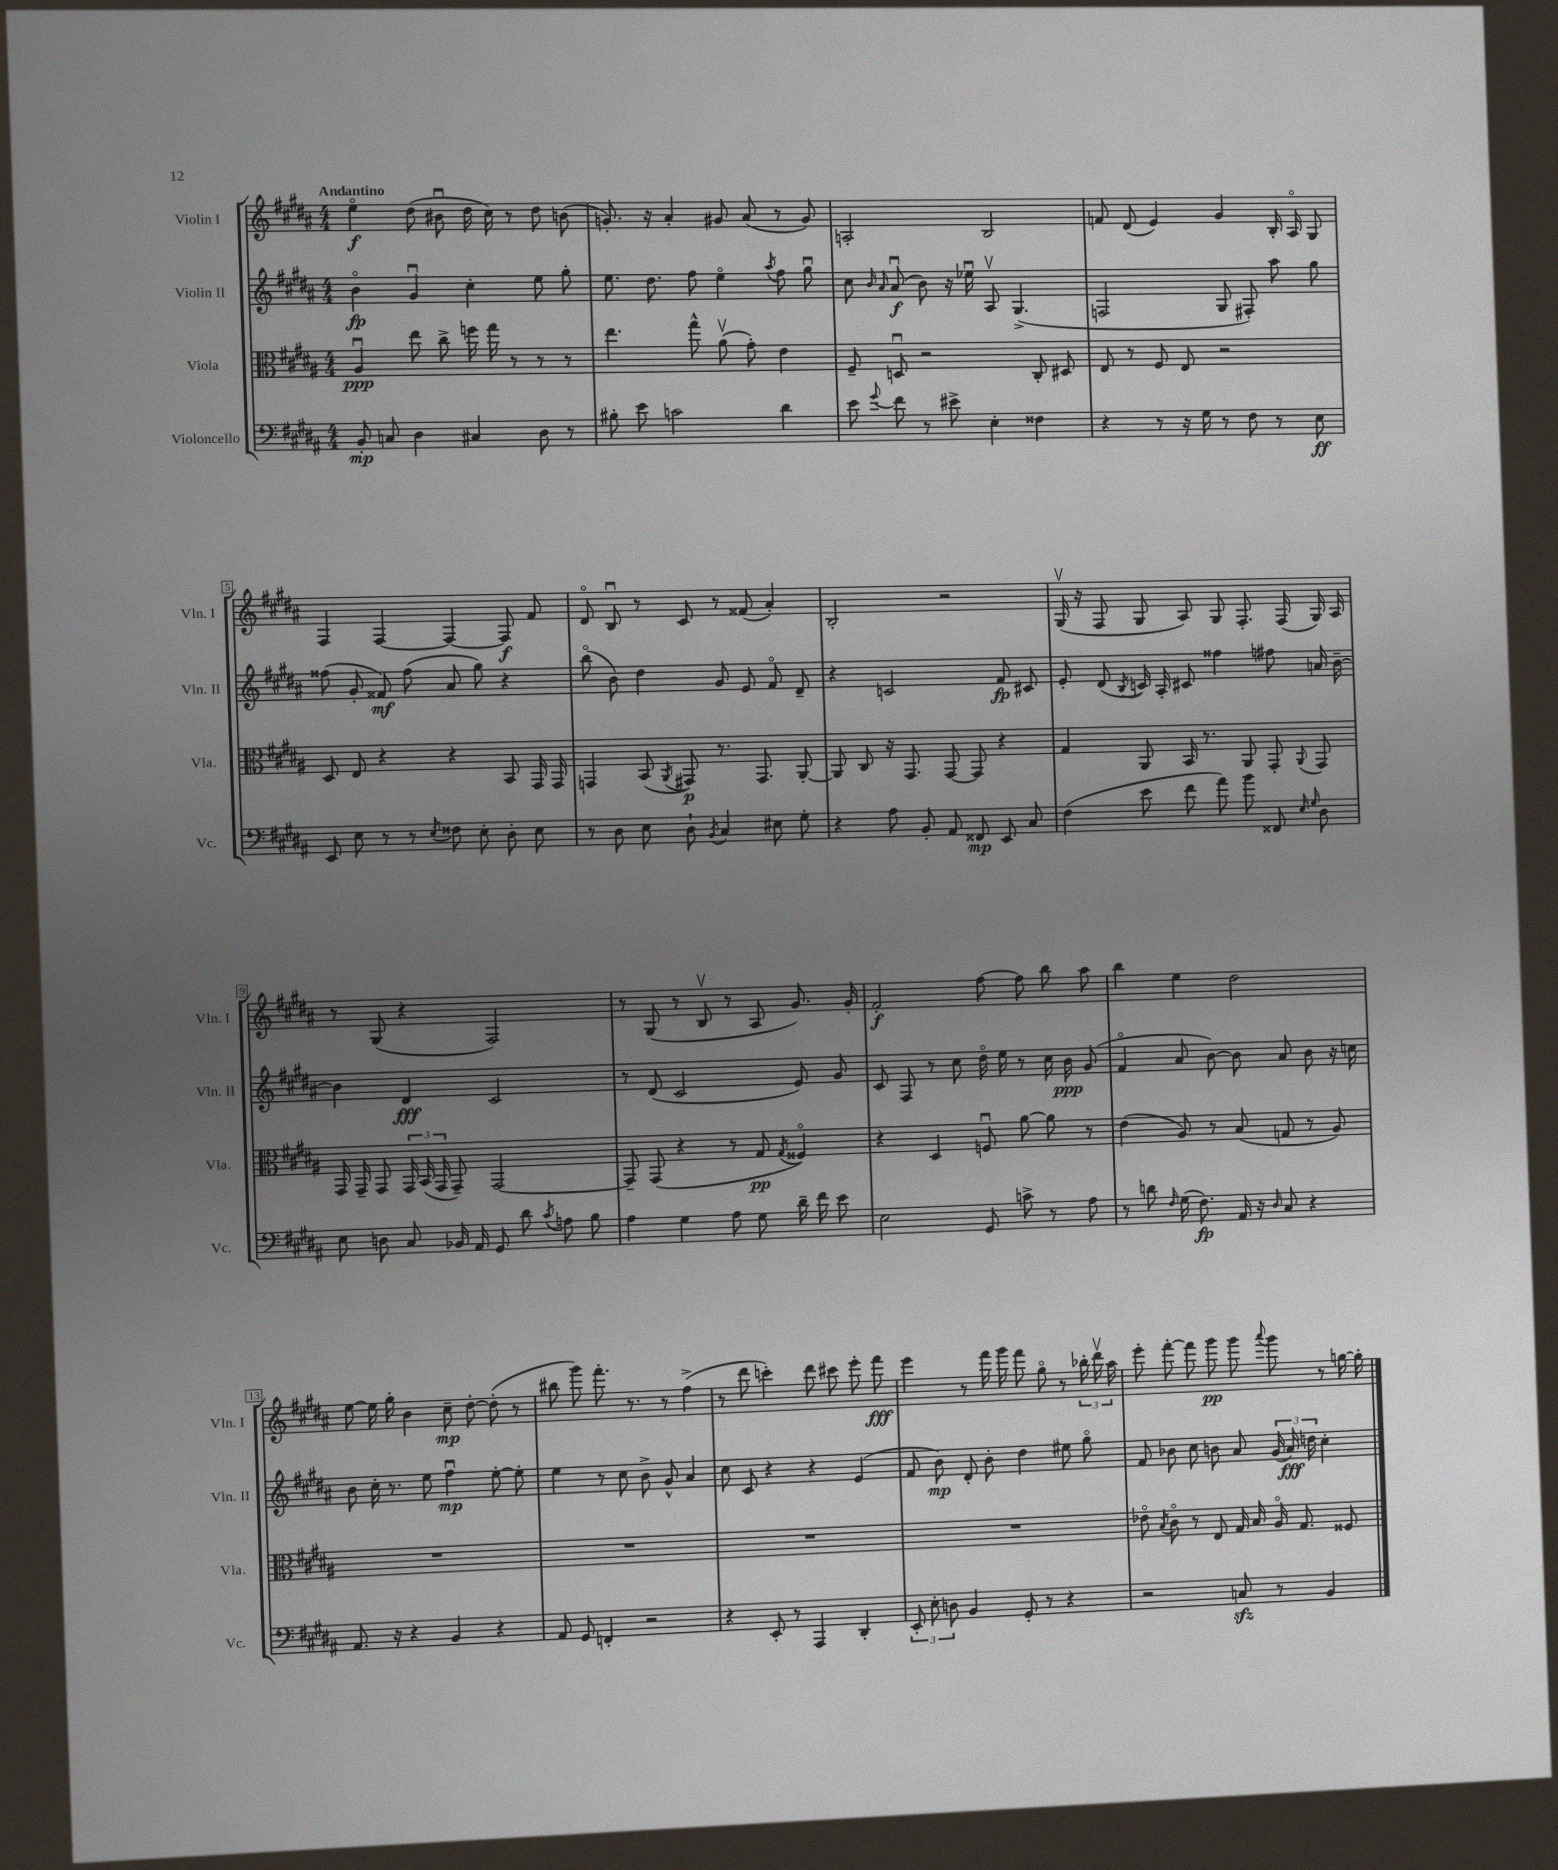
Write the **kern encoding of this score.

**kern	**dynam	**kern	**dynam	**kern	**dynam	**kern	**dynam
*part4	*part4	*part3	*part3	*part2	*part2	*part1	*part1
*staff4	*staff4	*staff3	*staff3	*staff2	*staff2	*staff1	*staff1
*I"Violoncello	*	*I"Viola	*	*I"Violin II	*	*I"Violin I	*
*I'Vc.	*	*I'Vla.	*	*I'Vln. II	*	*I'Vln. I	*
*clefF4	*	*clefC3	*	*clefG2	*	*clefG2	*
*k[f#c#g#d#a#]	*	*k[f#c#g#d#a#]	*	*k[f#c#g#d#a#]	*	*k[f#c#g#d#a#]	*
*M4/4	*	*M4/4	*	*M4/4	*	*M4/4	*
=1	=1	=1	=1	=1	=1	=1	=1
!	!	!	!	!	!	!LO:TX:a:B:t=Andantino	!
8BB'/	mp	4A#u/	ppp	4b\	fp	4ee\	f
8Cn/	.	.	.	.	.	.	.
4D#\	.	8ee\	.	4g#u/	.	(8dd#\	.
.	.	8cc#^\	.	.	.	8b#Xu\	.
4C#X/	.	16ffn\	.	4cc#'\	.	16dd#\	.
.	.	16gg#\	.	.	.	16cc#\)	.
.	.	8r	.	.	.	8r	.
8D#\	.	8r	.	8ee\	.	8dd#\	.
8r	.	8r	.	8gg#'\	.	(8bn\	.
=2	=2	=2	=2	=2	=2	=2	=2
8B#X'\	.	4.ee\	.	8.ee\	.	8.gn'/)	.
8e\	.	.	.	.	.	.	.
.	.	.	.	8.dd#\	.	16r	.
2cn\	.	.	.	.	.	4a#'/	.
.	.	8gg#^^\	.	8ff#\	.	.	.
.	.	(8a#v\	.	4ee\	.	8g#X/	.
.	.	8g#'\)	.	.	.	(8a#/	.
.	.	.	.	8qaa#/	.	.	.
4d#\	.	4e\	.	8ff#\	.	8r	.
.	.	.	.	8gg#u\	.	8g#/)	.
=3	=3	=3	=3	=3	=3	=3	=3
8e\	.	8F#~/	.	8cc#\	.	2An'/	.
.	.	.	.	16qqb/	.	.	.
8qqg#/	.	.	.	16qqa#/	.	.	.
8f#\	.	8Dnu/	.	(8a#u/	f	.	.
8r	.	2r	.	8b\)	.	.	.
8e#X^\	.	.	.	16r	.	.	.
.	.	.	.	16ee-Xu\	.	.	.
4E'\	.	.	.	8A#v/	.	2B/	.
.	.	.	.	(4.G#^/	.	.	.
4F##X\	.	8C#'/	.	.	.	.	.
.	.	8D#X/	.	.	.	.	.
=4	=4	=4	=4	=4	=4	=4	=4
4r	.	8E/	.	2Fn/	.	8fn/	.
.	.	8r	.	.	.	(8d#/	.
8r	.	8F#/	.	.	.	4e/)	.
16r	.	8E/	.	.	.	.	.
16G#\	.	.	.	.	.	.	.
8r	.	2r	.	8G#/	.	4g#/	.
8F#\	.	.	.	8F#X'/)	.	.	.
8r	.	.	.	8aa#\	.	16B'/	.
.	.	.	.	.	.	16A#/	.
8E\	ff	.	.	8gg#\	.	8G#/	.
!!LO:LB:g=z
=5	=5	=5	=5	=5	=5	=5	=5
8EE/	.	8D#/	.	(8ff##X\	.	4F#/	.
8E\	.	8E/	.	8g#'/	.	.	.
8r	.	4r	.	8f##X/)	mf	[4F#/	.
8r	.	.	.	(8ff##\	.	.	.
8qE/	.	.	.	.	.	.	.
8F##X\	.	4r	.	8a#/	.	4F#/_	.
8E'\	.	.	.	8gg#\)	.	.	.
8D#'\	.	8BB/	.	4r	.	8F#/]	f
8E\	.	16GG#/	.	.	.	8f#/	.
.	.	16GG#/	.	.	.	.	.
=6	=6	=6	=6	=6	=6	=6	=6
8r	.	4GGn/	.	(8bb\	.	8d#/	.
8D#\	.	.	.	8b\)	.	8Bu/	.
8E\	.	(8BB/	.	4dd#\	.	8r	.
.	.	8qAA#/	.	.	.	.	.
8D#`\	.	8GG#X/)	p	.	.	8c#/	.
8qBB/	.	.	.	.	.	.	.
4C#/	.	8.r	.	8g#/	.	8r	.
.	.	.	.	8e/	.	(8f##X/	.
.	.	8.GG#/	.	.	.	.	.
8E#X\	.	.	.	8f#/	.	4a#'/)	.
8G#'\	.	[8AA#'/	.	8d#~/	.	.	.
=7	=7	=7	=7	=7	=7	=7	=7
4r	.	8AA#/]	.	4r	.	2B'/	.
.	.	8C#/	.	.	.	.	.
8A#\	.	16r	.	2cn/	.	.	.
.	.	8.GG#/	.	.	.	.	.
8BB'/	.	.	.	.	.	.	.
8AA#/	.	[8GG#/	.	.	.	2r	.
8FF##X/	mp	8GG#/]	.	.	.	.	.
8EE/	.	4r	.	8f#/	fp	.	.
8C#/	.	.	.	8c#X/	.	.	.
=8	=8	=8	=8	=8	=8	=8	=8
(4F#\	.	4G#/	.	8e'/	.	(16G#v/	.
.	.	.	.	.	.	16r	.
.	.	.	.	(8d#/	.	8F#/	.
.	.	.	.	8qB/	.	.	.
8e\	.	8AA#/	.	16cn/)	.	8G#/	.
.	.	.	.	16A#'/	.	.	.
8f#\	.	16BB/	.	8c#X/	.	8A#/)	.
.	.	8.r	.	.	.	.	.
8a#\)	.	.	.	4ff##X\	.	8G#/	.
8b\	.	8AA#/	.	.	.	8.F#'/	.
8FF##X/	.	8GG#'/	.	8ff#X\	.	.	.
.	.	.	.	.	.	(16F#/	.
16qqE/	.	.	.	.	.	.	.
16qqG#/	.	8qqAA#/	.	.	.	.	.
8D#\	.	8GG#/	.	16an/	.	16G#/)	.
.	.	.	.	[16b~\	.	16A#/	.
!!LO:LB:g=z
=9	=9	=9	=9	=9	=9	=9	=9
8E\	.	16GG#/	.	4b\]	.	8r	.
.	.	16GG#~/	.	.	.	.	.
8Dn\	.	8GG#/	.	.	.	(8G#/	.
8C#/	.	24GG#/	.	4d#/	fff	4r	.
.	.	(24BB/	.	.	.	.	.
.	.	24GG#/	.	.	.	.	.
16BB-X/	.	8GG#~/)	.	.	.	.	.
16AA#/	.	.	.	.	.	.	.
8GG#/	.	[2GG#/	.	2c#/	.	2F#/)	.
8d#\	.	.	.	.	.	.	.
8qc#/	.	.	.	.	.	.	.
8An\	.	.	.	.	.	.	.
8B\	.	.	.	.	.	.	.
=10	=10	=10	=10	=10	=10	=10	=10
4A#\	.	8GG#~/]	.	8r	.	8r	.
.	.	(8GG#/	.	(8d#/	.	(8G#/	.
4G#\	.	4r	.	2c#/	.	8r	.
.	.	.	.	.	.	8Bv/	.
8A#\	.	8r	.	.	.	8r	.
8G#\	.	8G#/	pp	.	.	8A#/	.
.	.	8qG#/	.	.	.	.	.
16d#~\	.	4F##X/)	.	8e/)	.	8.g#/)	.
16f#\	.	.	.	.	.	.	.
8e\	.	.	.	8g#/	.	.	.
.	.	.	.	.	.	16g#'/	.
=11	=11	=11	=11	=11	=11	=11	=11
2E\	.	4r	.	8c#/	.	2f#'/	f
.	.	.	.	8F#/	.	.	.
.	.	4D#/	.	8r	.	.	.
.	.	.	.	8cc#\	.	.	.
8GG#/	.	8Fnu/	.	16dd#\	.	[8ff#\	.
.	.	.	.	16ee\	.	.	.
8cn^\	.	[8a#\	.	8r	.	8ff#\]	.
8r	.	8a#\]	.	16cc#\	.	8bb\	.
.	.	.	.	16b\	ppp	.	.
8A#\	.	8r	.	(8g#/	.	8aa#\	.
=12	=12	=12	=12	=12	=12	=12	=12
8r	.	(4e\	.	4f#/	.	4bb\	.
8dn\	.	.	.	.	.	.	.
16qqF#/	.	.	.	.	.	.	.
(16G#\	.	8A#/)	.	8a#/	.	4ee\	.
8.F#\)	fp	.	.	.	.	.	.
.	.	8r	.	[8b\)	.	.	.
16AA#/	.	(8B/	.	8b\]	.	2dd#\	.
16r	.	.	.	.	.	.	.
16qqD#/	.	.	.	.	.	.	.
8C#/	.	8Gn/	.	8a#/	.	.	.
4r	.	8r	.	8b\	.	.	.
.	.	8A#/)	.	16r	.	.	.
.	.	.	.	16ccn\	.	.	.
!!LO:LB:g=z
=13	=13	=13	=13	=13	=13	=13	=13
8.AA#/	.	1r	.	8b\	.	[8ee\	.
.	.	.	.	16cc#'\	.	16ee\]	.
16r	.	.	.	8.r	.	16gg#'\	.
4r	.	.	.	.	.	4b\	.
.	.	.	.	8ee\	.	.	.
4BB/	.	.	.	4ff#u\	mp	8cc#~\	mp
.	.	.	.	.	.	[8dd#'\	.
4r	.	.	.	[8ee'\	.	(8dd#'\]	.
.	.	.	.	8ee'\]	.	8r	.
=14	=14	=14	=14	=14	=14	=14	=14
8AA#/	.	1r	.	4ee\	.	8bb#X\	.
8GG#/	.	.	.	.	.	8ggg#\)	.
4FFn'/	.	.	.	8r	.	8.fff#'\	.
.	.	.	.	8cc#\	.	.	.
.	.	.	.	.	.	8.r	.
2r	.	.	.	8b^\	.	.	.
.	.	.	.	8g#^^/	.	8r	.
.	.	.	.	4a#/	.	(4ff#^\	.
=15	=15	=15	=15	=15	=15	=15	=15
4r	.	1r	.	8cc#\	.	8r	.
.	.	.	.	8c#/	.	8ddd#\	.
8EE'/	.	.	.	4r	.	4cccn'\)	.
8r	.	.	.	.	.	.	.
4AAA#/	.	.	.	4r	.	8ddd#\	.
.	.	.	.	.	.	8ccc#X\	.
4DD#'/	.	.	.	(4e/	.	8eee'\	.
.	.	.	.	.	.	8fff#\	fff
=16	=16	=16	=16	=16	=16	=16	=16
12EE'/	.	1r	.	8f#/	.	4eee\	.
12E'\	.	.	.	.	.	.	.
.	.	.	.	8b\)	mp	.	.
12Dn\	.	.	.	.	.	.	.
4BB/	.	.	.	8d#'/	.	8r	.
.	.	.	.	8b'\	.	16fff#\	.
.	.	.	.	.	.	16ggg#\	.
8GG#'/	.	.	.	4dd#\	.	8fff#\	.
8r	.	.	.	.	.	8gg#\	.
4r	.	.	.	8ee#X\	.	8r	.
.	.	.	.	8gg#\	.	24bb-X'\	.
.	.	.	.	.	.	24ddd#v\	.
.	.	.	.	.	.	24aa#\	.
=17	=17	=17	=17	=17	=17	=17	=17
2r	.	8e-X\	.	8f#/	.	8eee'\	.
.	.	8qB/	.	.	.	.	.
.	.	8c#\	.	8b-X\	.	[8fff#'\	.
.	.	8r	.	8cc#\	.	8fff#\]	.
.	.	8E/	.	8bn\	.	8ggg#\	pp
8Cnzz/	.	16G#/	.	8a#/	.	8ggg#\	.
.	.	16B/	.	.	.	.	.
.	.	.	.	.	.	8qqaaa#/	.
8r	.	16A#/	.	(24g#/	.	8ggg#\	.
.	.	.	.	24a#/)	fff	.	.
.	.	8.G#/	.	.	.	.	.
.	.	.	.	24ddn\	.	.	.
4BB/	.	.	.	4cc#'\	.	8r	.
.	.	8F##X/	.	.	.	[16ggn\	.
.	.	.	.	.	.	16gg'\]	.
==	==	==	==	==	==	==	==
*-	*-	*-	*-	*-	*-	*-	*-
